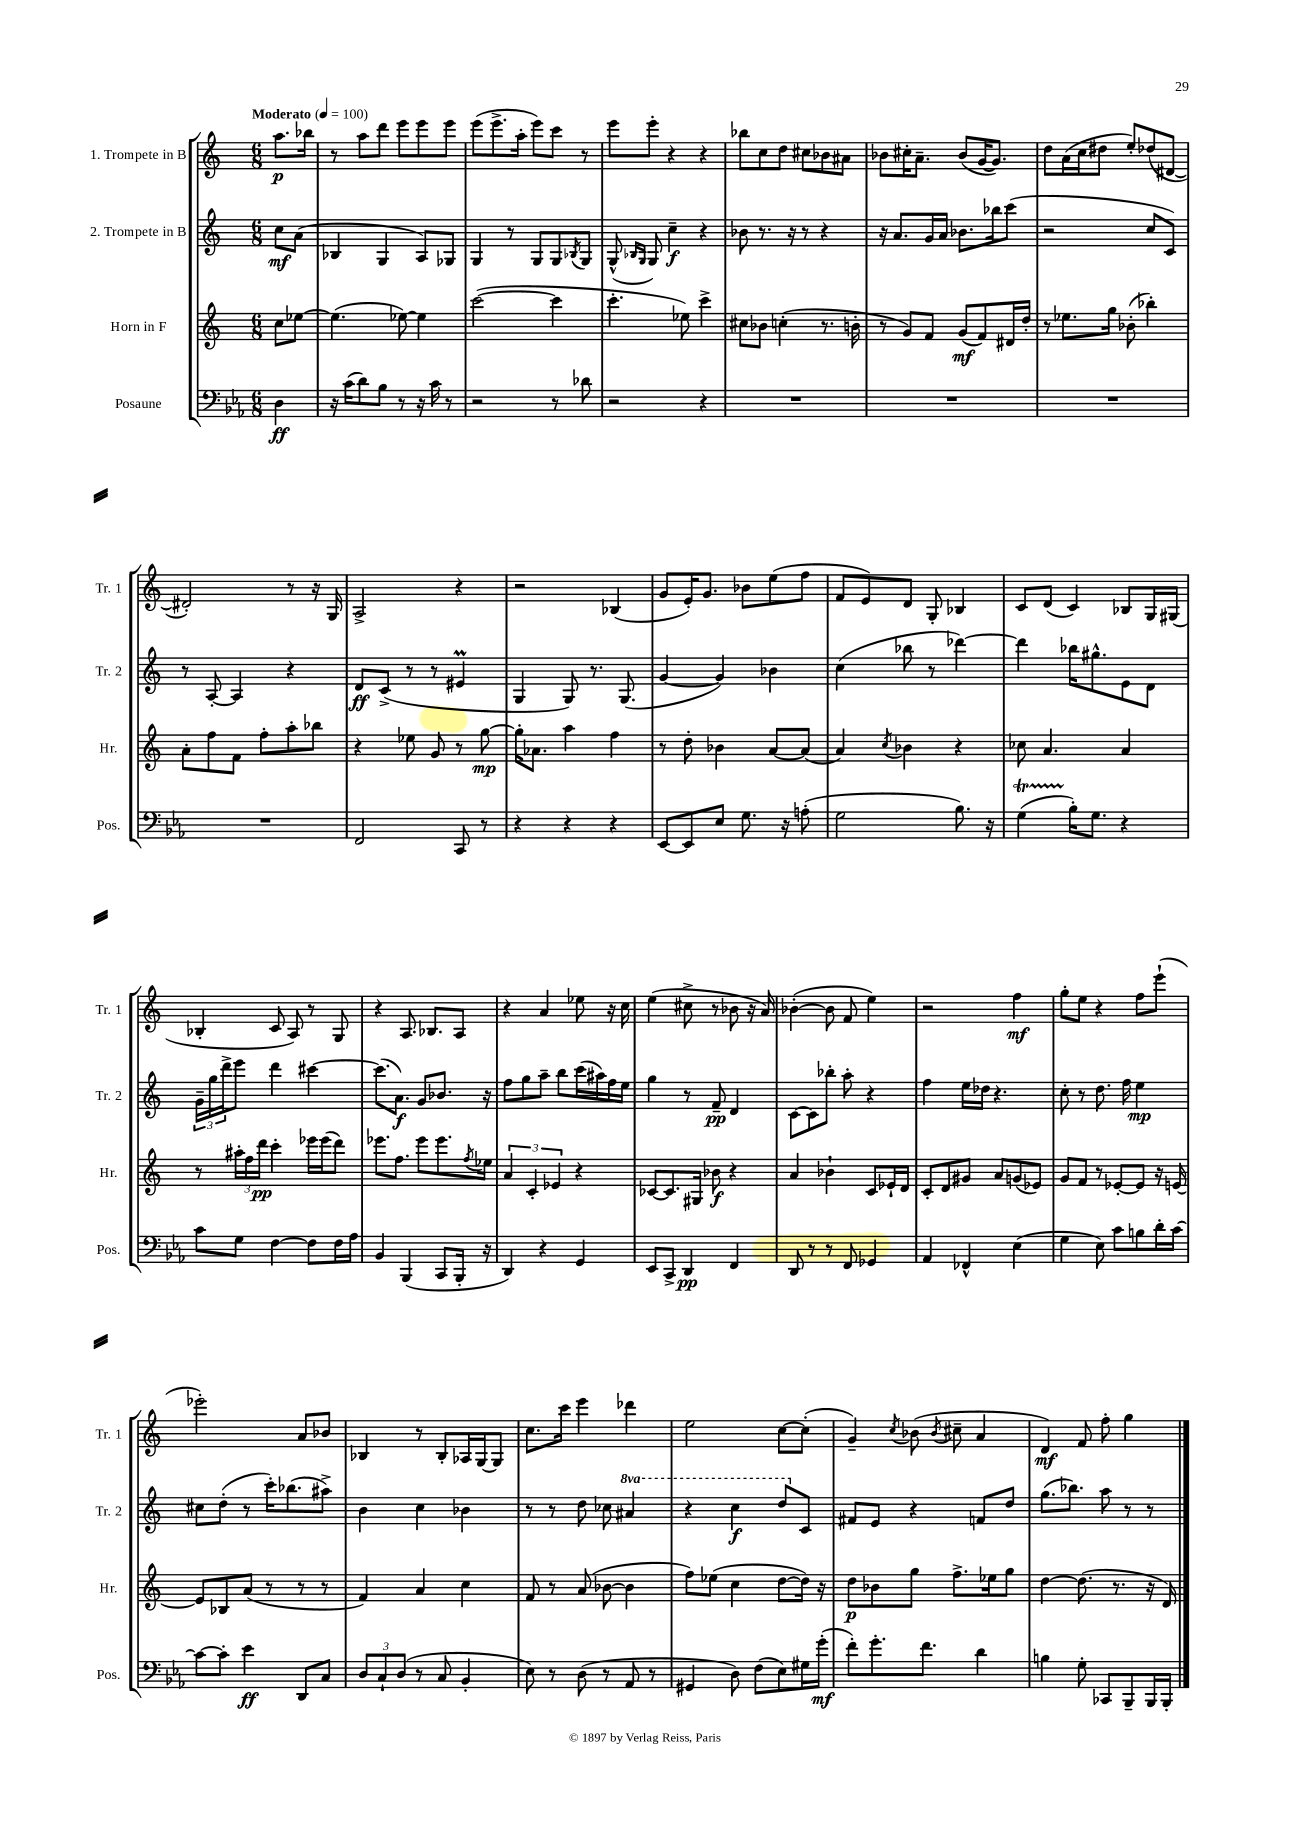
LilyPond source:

<<
\new StaffGroup <<
\new Staff = "s0" \with { instrumentName = "1. Trompete in B" shortInstrumentName = "Tr. 1" } {
    \clef treble \key c \major \numericTimeSignature \time 6/8 \partial 4 \tempo "Moderato" 4 = 100
    a''8.\p bes''16 |
    r8 a''8 d'''8 e'''8 e'''8 e'''8 |
    e'''8( e'''8.-> a''16-. e'''8) c'''8 r8 |
    e'''8 e'''8-. r4 r4 |
    bes''8 c''8 d''8 cis''8 bes'8 ais'8 |
    bes'8 cis''16-. a'8.-- bes'8( g'16~ g'8.) |
    d''8 a'16( c''16 dis''8 e''8-.) des''8( dis'8~ |
    dis'2-.) r8 r16 g16 |
    a2-> r4 |
    r2 bes4( |
    g'8 e'16-.) g'8. bes'8 e''8( f''8 |
    f'8 e'8) d'8 g8-. bes4 |
    c'8 d'8( c'4) bes8 g16 gis16( |
    bes4-. c'8 a8) r8 g8 |
    r4 a8. bes8. a8 |
    r4 a'4 ees''8 r16 c''16 |
    e''4( cis''8-> r8 bes'8 r16 a'16) |
    bes'4~-.( bes'8 f'8 e''4) |
    r2 f''4\mf |
    g''8-. e''8 r4 f''8 e'''8-!( |
    ees'''2-.) a'8 bes'8 |
    bes4 r8 bes8-. aes16 g16~ g8 |
    c''8. c'''16 e'''4 des'''4 |
    e''2 c''8~ c''8-.( |
    g'4--) \acciaccatura { c''8 } bes'8( \acciaccatura { bes'8 } cis''8-- a'4 |
    d'4\mf) f'8 f''8-. g''4 \bar "|." |
}
\new Staff = "s1" \with { instrumentName = "2. Trompete in B" shortInstrumentName = "Tr. 2" } {
    \clef treble \key c \major \numericTimeSignature \time 6/8 \set Staff.ottavationMarkups = #ottavation-simple-ordinals \partial 4
    c''8\mf a'8( |
    bes4 g4 a8) ges8 |
    g4 r8 g8 g8 \acciaccatura { bes8 } g8 |
    g8-^( \grace { bes16 g16 } g8) c''4--\f r4 |
    bes'8 r8. r16 r8 r4 |
    r16 a'8. g'16 a'16 bes'8. bes''16 c'''8( |
    r2 c''8 c'8) |
    r8 a8~-. a4 r4 |
    d'8\ff c'8->( r8 r8 eis'4\prall |
    g4 g8) r8. g8.( |
    g'4~ g'4) bes'4 |
    c''4( bes''8 r8 des'''4~) |
    des'''4 bes''16 gis''8.-^ e'8 d'8 |
    \tuplet 3/2 { g'16-- g''16 d'''16-> } e'''8 d'''4 cis'''4~ |
    cis'''8.( a'8.\f) g'8 bes'8. r16 |
    f''8 g''8 a''8-- b''8 c'''16( ais''16) f''16 e''16 |
    g''4 r8 f'8--\pp d'4 |
    c'8~ c'8 bes''8-. a''8-. r4 |
    f''4 e''16 des''16 r4. |
    c''8-. r8 d''8. f''16 e''4\mp |
    cis''8 d''8-.( r8 c'''16-.) bes''8.( ais''8->) |
    b'4 c''4 bes'4 |
    r8 r8 d''8 ces''8 \ottava #1 ais''4 |
    r4 c'''4\f d'''8 \ottava #0 c'8 |
    fis'8 e'8 r4 f'8 d''8 |
    g''8.( bes''8.) a''8 r8 r8 \bar "|." |
}
\new Staff = "s2" \with { instrumentName = "Horn in F" shortInstrumentName = "Hr." } {
    \clef treble \key c \major \numericTimeSignature \time 6/8 \partial 4
    c''8 ees''8~ |
    ees''4.( ees''8~) ees''4 |
    c'''2~( c'''4 |
    c'''4.-. ees''8) c'''4-> |
    cis''8 bes'8 c''4-.( r8. b'16-. |
    r8 g'8) f'8 g'8\mf( f'8) dis'16 d''16-. |
    r8 ees''8. g''16 bes'8-.( bes''4-.) |
    a'8-. f''8 f'8 f''8-. a''8-. bes''8 |
    r4 ees''8 g'8 r8 g''8~\mp |
    g''16-. aes'8. a''4 f''4 |
    r8 d''8-. bes'4 a'8~ a'8( |
    a'4) \acciaccatura { c''8 } bes'4 r4 |
    ces''8 a'4. a'4 |
    r8 \tuplet 3/2 { ais''16-. f''16 d'''16\pp } c'''4-. ees'''16 ees'''16( d'''8) |
    ees'''8. f''8. ees'''8 ees'''8. \acciaccatura { f''8 } ees''16 |
    \tuplet 3/2 { a'4 c'4-. ees'4 } r4 |
    ces'8~ ces'8. gis16 bes'8\f r4 |
    a'4 bes'4-! c'8 ees'16-! d'16 |
    c'8-. d'8 gis'8 a'8 g'8( ees'8) |
    g'8 f'8 r8 ees'8~-. ees'8 r16 e'16~ |
    e'8 bes8 a'8( r8 r8 r8 |
    f'4) a'4 c''4 |
    f'8 r8 a'8( bes'8~ bes'4 |
    f''8) ees''8( c''4 d''8~ d''16) r16 |
    d''8\p bes'8 g''8 f''8.-> ees''16 g''8 |
    d''4~ d''8.( r8. r16 d'16) \bar "|." |
}
\new Staff = "s3" \with { instrumentName = "Posaune" shortInstrumentName = "Pos." } {
    \clef bass \key ees \major \numericTimeSignature \time 6/8 \partial 4
    d4\ff |
    r16 c'16( d'8) bes8 r8 r16 c'16 r8 |
    r2 r8 des'8 |
    r2 r4 |
    R2. |
    R2. |
    R2. |
    R2. |
    f,2 c,8 r8 |
    r4 r4 r4 |
    ees,8~ ees,8 ees8 g8. r16 a8-.( |
    g2 bes8.) r16 |
    g4\startTrillSpan( bes16-.\stopTrillSpan) g8. r4 |
    c'8 g8 f4~ f8 f16 aes16 |
    bes,4 bes,,4( c,8 bes,,16-. r16 |
    d,4) r4 g,4 |
    ees,8 c,8-> d,4\pp f,4 |
    d,8 r8 r8 f,8 ges,4 |
    aes,4 fes,4-^ ees4( |
    g4 ees8) c'8 b8 d'16-. c'16~ |
    c'8~ c'8-. ees'4\ff d,8 c8 |
    \tuplet 3/2 { d8 c8-! d8( } r8 c8 bes,4-. |
    ees8) r8 d8( r8 aes,8 r8 |
    gis,4 d8) f8( ees8) gis16 g'16-.\mf( |
    f'8-.) g'8.-. f'8. d'4 |
    b4 g8-. ces,8 bes,,8-- bes,,16 bes,,16-. \bar "|." |
}
>>
>>
\layout { \context { \Score \remove "Bar_number_engraver" } }
